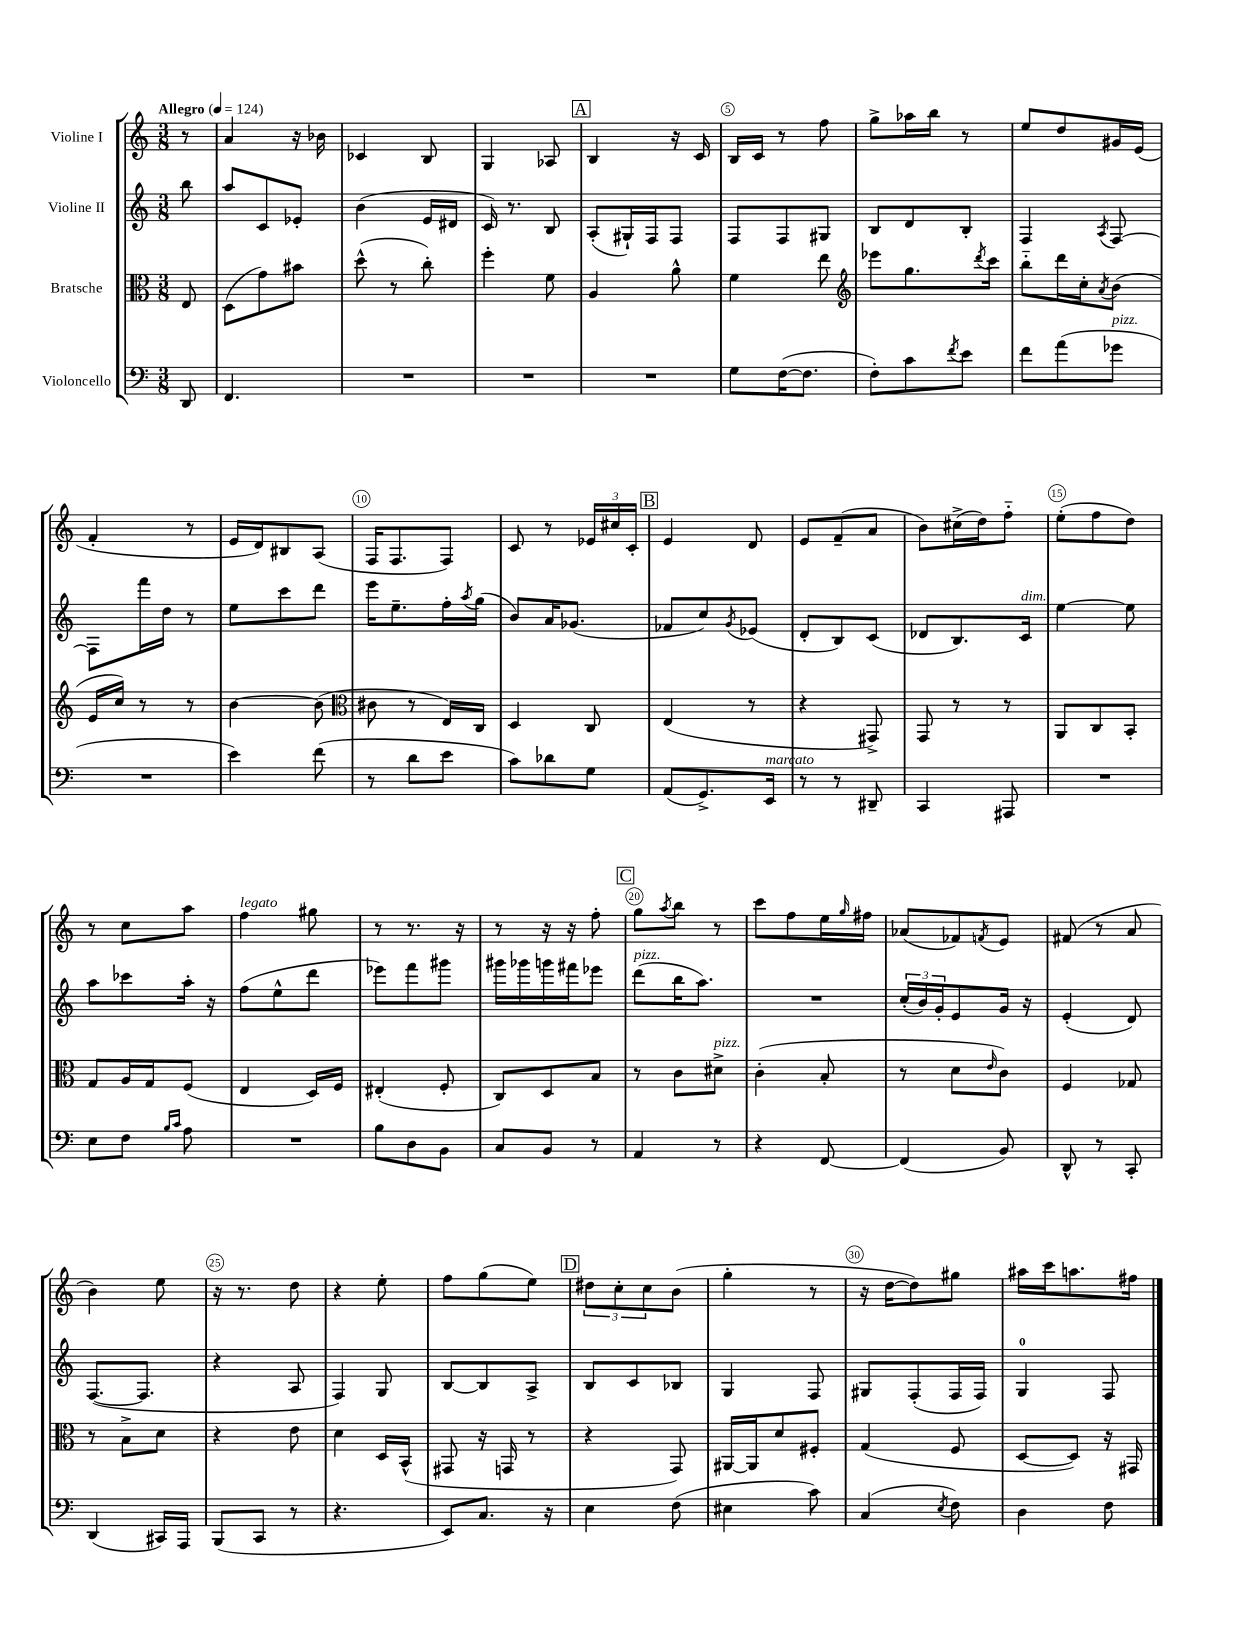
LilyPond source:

<<
\new StaffGroup <<
\new Staff = "s0" \with { instrumentName = "Violine I" } {
    \clef treble \key c \major \numericTimeSignature \time 3/8 \partial 8 \tempo "Allegro" 4 = 124
    r8 |
    a'4 r16 bes'16 |
    ces'4 b8 |
    g4 aes8 |
    \mark \markup { \box "A" } b4 r16 c'16 |
    b16 c'16 r8 f''8 |
    g''8-> aes''16 b''16 r8 |
    e''8 d''8 gis'16 e'16( |
    f'4-. r8 |
    e'16 d'16) bis8 a8( |
    f16 f8. f8) |
    c'8 r8 \tuplet 3/2 { ees'16 cis''16 c'16-. } |
    \mark \markup { \box "B" } e'4 d'8 |
    e'8 f'8--( a'8 |
    b'8) cis''16->( d''16) f''8-_ |
    e''8-.( f''8 d''8) |
    r8 c''8 a''8 |
    f''4^\markup { \italic "legato" } gis''8 |
    r8 r8. r16 |
    r8 r16 r16 f''8-. |
    \mark \markup { \box "C" } g''8 \acciaccatura { a''8 } b''8 r8 |
    c'''8 f''8 e''16 \grace { g''16 } fis''16 |
    aes'8( fes'8) \acciaccatura { f'8 } e'8 |
    fis'8( r8 a'8 |
    b'4) e''8 |
    r16 r8. d''8 |
    r4 e''8-. |
    f''8 g''8( e''8) |
    \mark \markup { \box "D" } \tuplet 3/2 { dis''8 c''8-. c''8 } b'8( |
    g''4-. r8 |
    r16 d''16~ d''8) gis''8 |
    ais''16 c'''16 a''8. fis''16 \bar "|." |
}
\new Staff = "s1" \with { instrumentName = "Violine II" } {
    \clef treble \key c \major \numericTimeSignature \time 3/8 \partial 8
    b''8 |
    a''8 c'8 ees'8-. |
    b'4( e'16 dis'16 |
    c'16) r8. b8 |
    \mark \markup { \box "A" } a8-.( gis16-!) f16 f8 |
    f8 f8 gis8 |
    b8 d'8 b8-. |
    f4 \acciaccatura { a8 } f8~ |
    f8 f'''16 d''16 r8 |
    e''8 c'''8 d'''8 |
    e'''16 e''8.-- f''16-. \acciaccatura { a''8 } g''16( |
    b'8) a'16 ges'8.( |
    \mark \markup { \box "B" } fes'8 c''8) \acciaccatura { g'8 } ees'8( |
    d'8-. b8) c'8( |
    des'8 b8.) c'16^\markup { \italic "dim." } |
    e''4~ e''8 |
    a''8 ces'''8 a''16-. r16 |
    f''8( e''8-^ d'''8 |
    ees'''8) f'''8 gis'''8 |
    gis'''16 ges'''16 g'''16 fis'''16 ees'''8 |
    \mark \markup { \box "C" } d'''8^\markup { \italic "pizz." }( b''16 a''8.) |
    R4. |
    \tuplet 3/2 { c''16-.( b'16) g'16-. } e'8 g'16 r16 |
    e'4-.( d'8) |
    f8.~( f8. |
    r4 a8 |
    f4) g8 |
    b8~ b8 a8-> |
    \mark \markup { \box "D" } b8 c'8 bes8 |
    g4 f8 |
    gis8 f8-.( f16 f16) |
    g4-0 f8 \bar "|." |
}
\new Staff = "s2" \with { instrumentName = "Bratsche" } {
    \clef alto \key c \major \numericTimeSignature \time 3/8 \partial 8
    e8 |
    d8( g'8) bis'8 |
    d''8-^( r8 c''8-.) |
    f''4-. f'8 |
    \mark \markup { \box "A" } a4 a'8-^ |
    f'4 e''8 |
    \clef treble ees'''8 g''8. \acciaccatura { d'''8 } c'''16 |
    b''8-_ d'''16 c''16-. \acciaccatura { a'8 } b'8( |
    e'16 c''16) r8 r8 |
    b'4~ b'8( |
    \clef alto cis'8 r8 e16) c16 |
    d4 c8 |
    \mark \markup { \box "B" } e4( r8 |
    r4 gis,8->) |
    g,8 r8 r8 |
    a,8 c8 b,8-. |
    g8 a16 g16 f8( |
    e4 d16) f16 |
    eis4-.( f8-. |
    c8) d8 b8 |
    \mark \markup { \box "C" } r8 c'8 dis'8->^\markup { \italic "pizz." } |
    c'4-.( b8-. |
    r8 d'8 \grace { e'16 } c'8) |
    f4 ges8 |
    r8 b8-> d'8 |
    r4 e'8 |
    d'4 d16 b,16-^( |
    gis,8 r16 g,16 r8 |
    \mark \markup { \box "D" } r4 g,8) |
    ais,16~ ais,16 d'8 fis8-. |
    g4( f8 |
    d8~ d8) r16 gis,16 \bar "|." |
}
\new Staff = "s3" \with { instrumentName = "Violoncello" } {
    \clef bass \key c \major \numericTimeSignature \time 3/8 \partial 8
    d,8 |
    f,4. |
    R4. |
    R4. |
    \mark \markup { \box "A" } R4. |
    g8 f16~( f8. |
    f8-.) c'8 \acciaccatura { f'8 } e'8 |
    f'8 a'8( ges'8^\markup { \italic "pizz." } |
    R4. |
    e'4) f'8( |
    r8 d'8 e'8 |
    c'8) des'8 g8 |
    \mark \markup { \box "B" } a,8( g,8.->) e,16^\markup { \italic "marcato" } |
    r8 r8 dis,8-- |
    c,4 ais,,8 |
    R4. |
    e8 f8 \grace { b16 c'16 } a8 |
    R4. |
    b8 d8 b,8 |
    c8 b,8 r8 |
    \mark \markup { \box "C" } a,4 r8 |
    r4 f,8~ |
    f,4( b,8) |
    d,8-^ r8 c,8-. |
    d,4( cis,16) a,,16 |
    b,,8( c,8 r8 |
    r4. |
    e,8) c8. r16 |
    \mark \markup { \box "D" } e4 f8( |
    eis4 c'8) |
    c4( \acciaccatura { e8 } f8) |
    d4 f8 \bar "|." |
}
>>
>>
\layout { \context { \Score \override BarNumber.break-visibility = ##(#f #t #t) barNumberVisibility = #(every-nth-bar-number-visible 5) \override BarNumber.stencil = #(make-stencil-circler 0.1 0.3 ly:text-interface::print) } }
